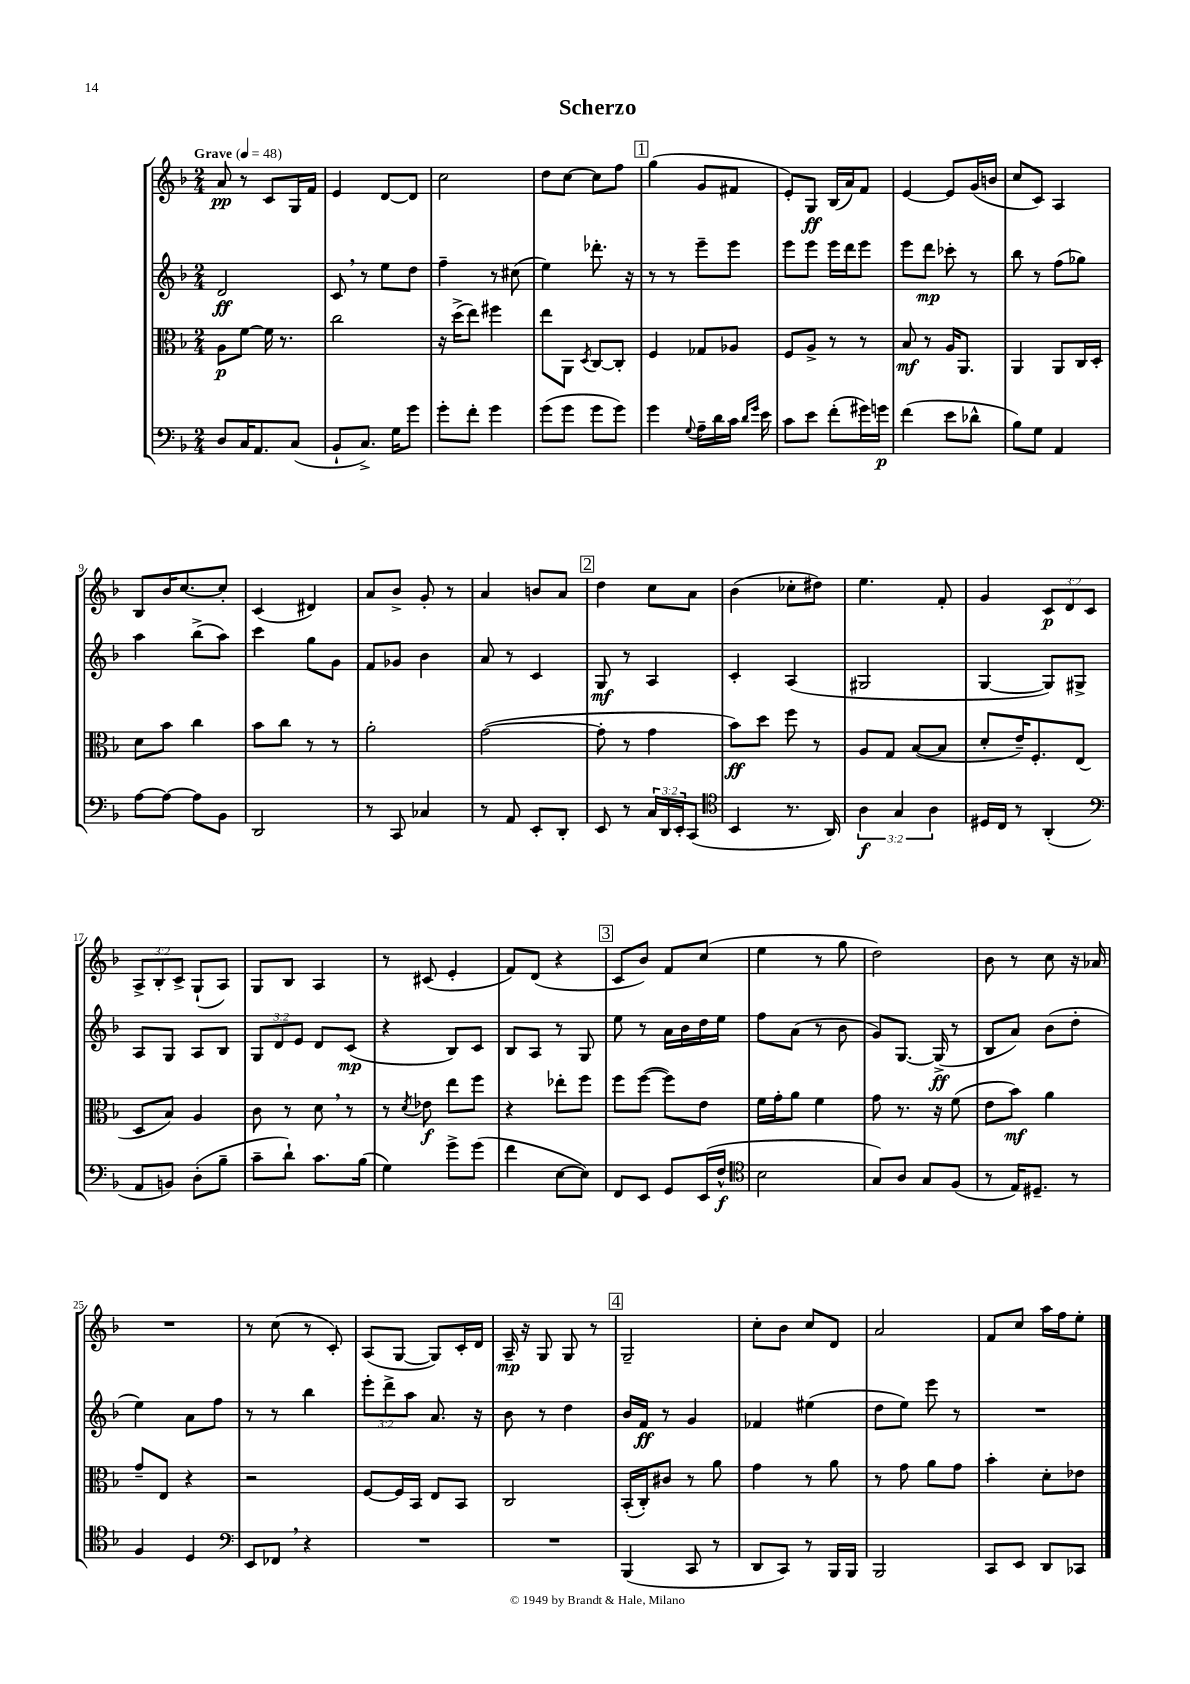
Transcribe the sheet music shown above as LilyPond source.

\header { title = "Scherzo" }
<<
\new StaffGroup <<
\new Staff = "s0" {
    \clef treble \key f \major \numericTimeSignature \time 2/4 \override Staff.TupletNumber.text = #tuplet-number::calc-fraction-text \tempo "Grave" 4 = 48
    a'8\pp r8 c'8 g16 f'16 |
    e'4 d'8~ d'8 |
    c''2 |
    d''8 c''8~ c''8 f''8 |
    \mark \markup { \box "1" } g''4( g'8 fis'8 |
    e'8-.) g8\ff bes16( a'16) f'8 |
    e'4~ e'8 g'16( b'16 |
    c''8 c'8) a4 |
    bes8 bes'16 c''8.~ c''8-. |
    c'4( dis'4) |
    a'8 bes'8-> g'8-. r8 |
    a'4 b'8 a'8 |
    \mark \markup { \box "2" } d''4 c''8 a'8 |
    bes'4( ces''8-. dis''8) |
    e''4. f'8-. |
    g'4 \tuplet 3/2 { c'8\p d'8 c'8 } |
    \tuplet 3/2 { a8-> bes8-. c'8-> } g8-!( a8) |
    g8 bes8 a4 |
    r8 cis'8( e'4-. |
    f'8) d'8( r4 |
    \mark \markup { \box "3" } c'8 bes'8) f'8 c''8( |
    e''4 r8 g''8 |
    d''2) |
    bes'8 r8 c''8 r16 aes'16 |
    R2 |
    r8 c''8( r8 c'8-.) |
    a8( g8~ g8) c'16-. d'16 |
    a16--\mp r16 g8 g8 r8 |
    \mark \markup { \box "4" } g2-- |
    c''8-. bes'8 c''8 d'8 |
    a'2 |
    f'8 c''8 a''16 f''16 e''8-. \bar "|." |
}
\new Staff = "s1" {
    \clef treble \key f \major \numericTimeSignature \time 2/4 \override Staff.TupletNumber.text = #tuplet-number::calc-fraction-text
    d'2\ff |
    c'8 \breathe r8 e''8 d''8 |
    f''4-- r8 cis''8( |
    e''4) des'''8.-. r16 |
    \mark \markup { \box "1" } r8 r8 e'''8-- e'''8 |
    e'''8 e'''8 e'''16 d'''16 e'''8 |
    e'''8 d'''8\mp ces'''8-. r8 |
    bes''8 r8 f''8( ges''8) |
    a''4 bes''8->( a''8) |
    c'''4 g''8 g'8 |
    f'8 ges'8 bes'4 |
    a'8 r8 c'4 |
    \mark \markup { \box "2" } g8\mf r8 a4 |
    c'4-. a4( |
    gis2 |
    g4~ g8) gis8-> |
    a8 g8 a8 bes8 |
    \tuplet 3/2 { g8 d'8 e'8 } d'8 c'8\mp( |
    r4 bes8) c'8 |
    bes8 a8 r8 g8 |
    \mark \markup { \box "3" } e''8 r8 a'16 bes'16 d''16 e''16 |
    f''8 a'8( r8 bes'8 |
    g'8) g8.~ g16->\ff( r8 |
    bes8 a'8) bes'8( d''8-. |
    e''4) a'8 f''8 |
    r8 r8 bes''4 |
    \tuplet 3/2 { e'''8-. d'''8-> a''8 } a'8. r16 |
    bes'8 r8 d''4 |
    \mark \markup { \box "4" } bes'16 f'16\ff r8 g'4 |
    fes'4 eis''4( |
    d''8 e''8) e'''8 r8 |
    R2 \bar "|." |
}
\new Staff = "s2" {
    \clef alto \key f \major \numericTimeSignature \time 2/4
    a8\p f'8~ f'16 r8. |
    c''2 |
    r16 d''16->( e''8) fis''4 |
    e''8 a,8 \acciaccatura { d8 } c8~ c8-. |
    \mark \markup { \box "1" } f4 ges8 aes8 |
    f8 a8-> r8 r8 |
    bes8\mf r8 a16 a,8. |
    a,4 a,8 c16 d16-. |
    d'8 bes'8 c''4 |
    bes'8 c''8 r8 r8 |
    a'2-. |
    g'2~( |
    \mark \markup { \box "2" } g'8-. r8 g'4 |
    bes'8\ff) d''8 f''8 r8 |
    a8 g8 bes8~( bes8 |
    d'8-. e'16--) f8.-. e8( |
    d8 bes8) a4 |
    c'8 r8 d'8 \breathe r8 |
    r8 \acciaccatura { d'8 } ees'8\f e''8 f''8 |
    r4 ees''8-. f''8 |
    \mark \markup { \box "3" } f''8 f''8~( f''8) e'8 |
    f'16 g'16-. a'8 f'4 |
    g'8 r8. r16 f'8( |
    e'8 bes'8\mf) a'4 |
    g'8-- e8 r4 |
    r2 |
    f8~ f16 bes,16 e8 bes,8 |
    c2 |
    \mark \markup { \box "4" } bes,16-.( c16-.) cis'8 r8 a'8 |
    g'4 r8 a'8 |
    r8 g'8 a'8 g'8 |
    bes'4-. d'8-. ees'8 \bar "|." |
}
\new Staff = "s3" {
    \clef bass \key f \major \numericTimeSignature \time 2/4 \override Staff.TupletNumber.text = #tuplet-number::calc-fraction-text
    d8 c16 a,8. c8( |
    bes,8-! c8.->) g16 g'8 |
    g'8-. f'8-. g'4 |
    g'8( g'8 g'8 g'8) |
    \mark \markup { \box "1" } g'4 \appoggiatura { g8 } a16-- d'16 c'16 \grace { d'16 g'16 } e'16 |
    c'8 e'8 f'8-.( gis'16) g'16\p |
    f'4( e'8 des'8-^ |
    bes8) g8 a,4 |
    a8~ a8~ a8 bes,8 |
    d,2 |
    r8 c,8 ces4 |
    r8 a,8 e,8-. d,8-. |
    \mark \markup { \box "2" } e,8 r8 \tuplet 3/2 { c16 d,16 e,16-. } c,8( |
    \clef tenor bes,4 r8. a,16) |
    \tuplet 3/2 { a4\f g4 a4 } |
    dis16 c16 r8 a,4-.( |
    \clef bass a,8 b,8) d8-.( bes8-- |
    c'8-- d'8-!) c'8. bes16( |
    g4) g'8-> g'8( |
    f'4 e8~ e8) |
    \mark \markup { \box "3" } f,8 e,8 g,8 e,16( f16-^\f |
    \clef tenor bes2 |
    g8) a8 g8 f8( |
    r8 e16) dis8.-- r8 |
    f4 d4 |
    \clef bass e,8 fes,8 \breathe r4 |
    R2 |
    R2 |
    \mark \markup { \box "4" } bes,,4( c,8 r8 |
    d,8 c,8) r8 bes,,16 bes,,16 |
    bes,,2 |
    c,8 e,8 d,8 ces,8 \bar "|." |
}
>>
>>
